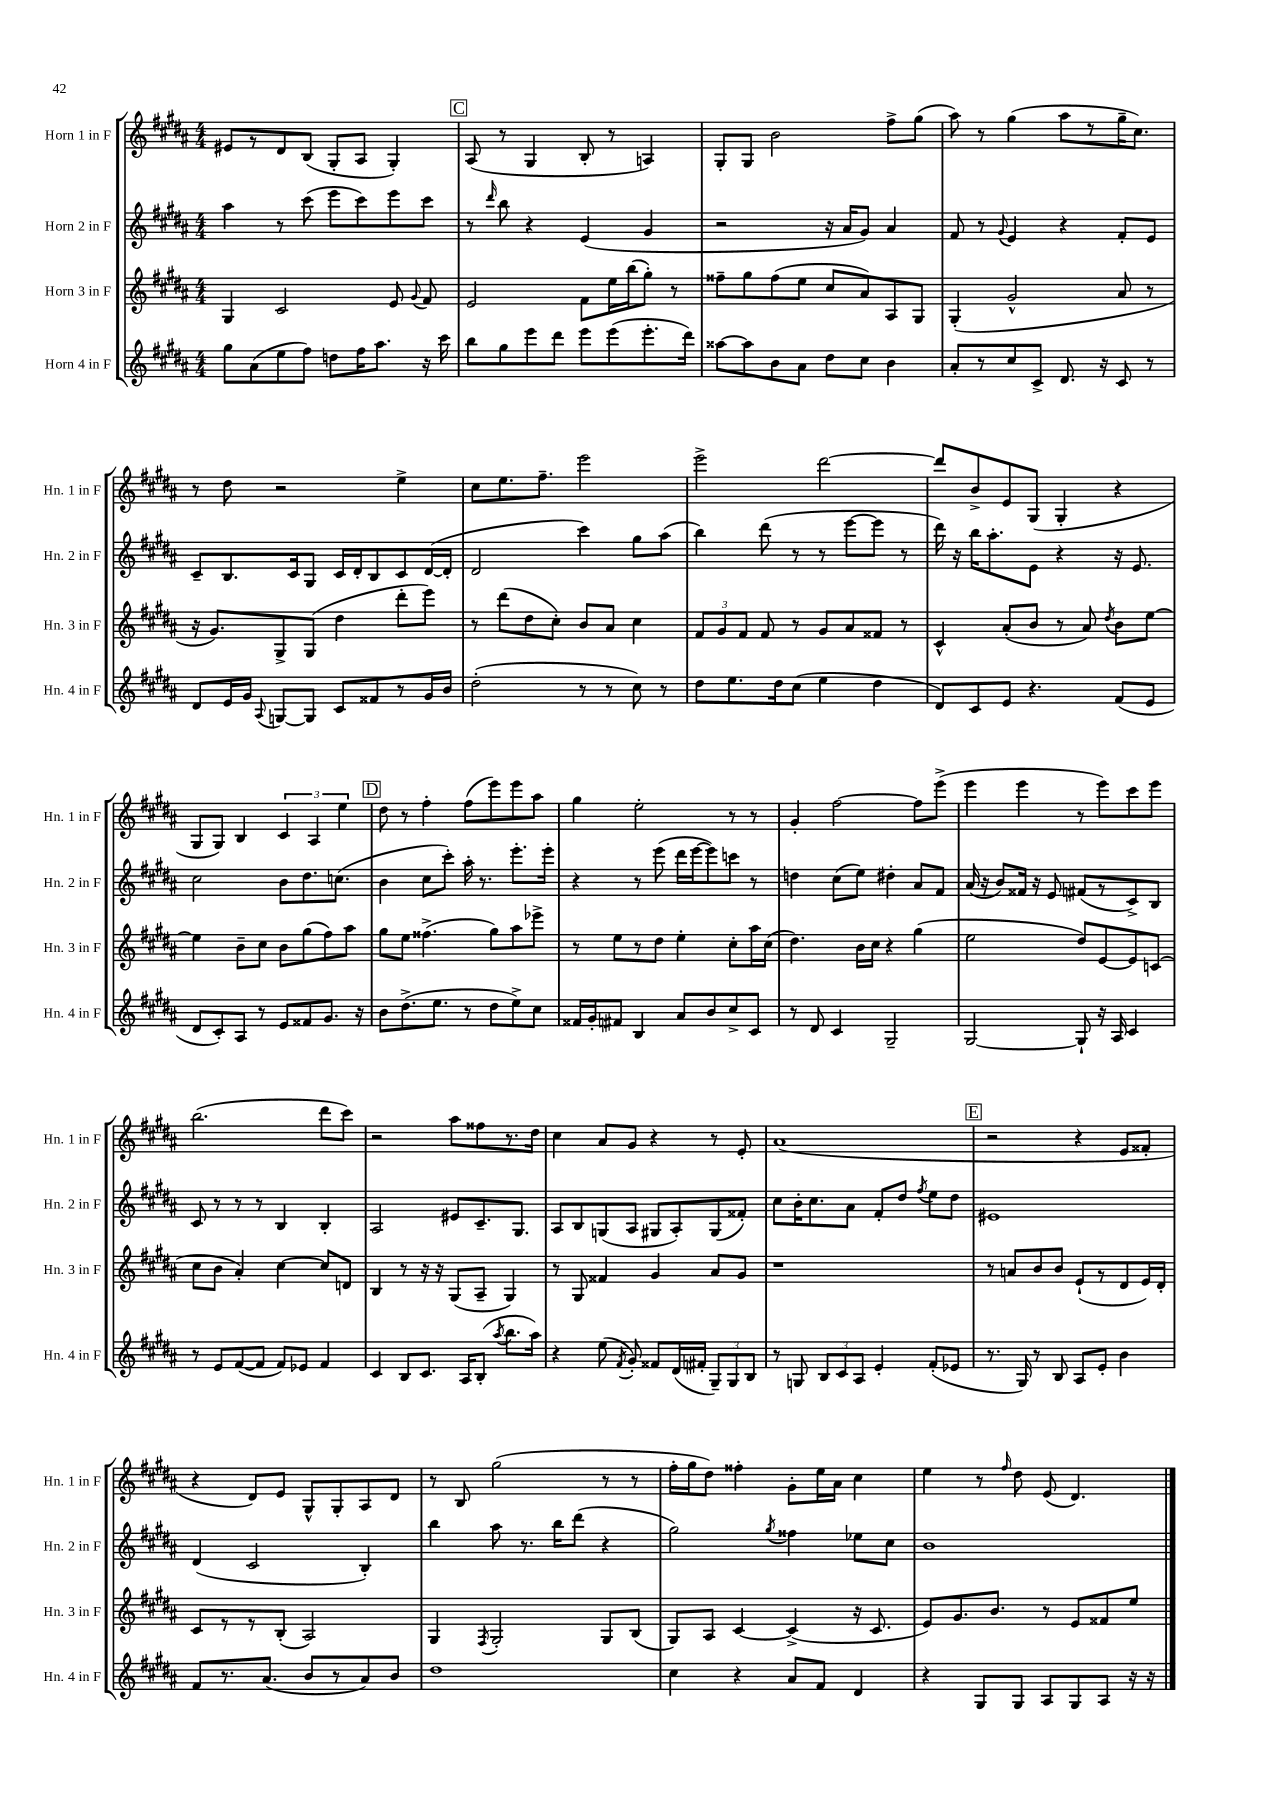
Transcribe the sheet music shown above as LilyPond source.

<<
\new StaffGroup <<
\new Staff = "s0" \with { instrumentName = "Horn 1 in F" shortInstrumentName = "Hn. 1 in F" } {
    \clef treble \key b \major \numericTimeSignature \time 4/4
    \autoBeamOff eis'8[ r8 dis'8 b8]( gis8[-. ais8] gis4-.) |
    \mark \markup { \box "C" } ais8( r8 gis4 b8-. r8 a4) |
    gis8[-. gis8] b'2 fis''8[-> gis''8]( |
    ais''8) r8 gis''4( ais''8[ r8 gis''16-- cis''8.]) |
    r8 dis''8 r2 e''4-> |
    cis''8[ e''8. fis''8.]-- e'''2 |
    e'''2-> dis'''2~ |
    dis'''8[ b'8-> e'8 gis8]( gis4-. r4 |
    gis8[ gis8]) b4 \tuplet 3/2 { cis'4 ais4 e''4 } |
    \mark \markup { \box "D" } dis''8 r8 fis''4-. fis''8[( e'''8) e'''8 ais''8] |
    gis''4 e''2-. r8 r8 |
    gis'4-. fis''2~ fis''8[ e'''8]->( |
    e'''4 e'''4 r8 e'''8[) cis'''8 e'''8] |
    b''2.( dis'''8[ cis'''8]) |
    r2 ais''8[ fisis''8 r8. dis''16] |
    cis''4 ais'8[ gis'8] r4 r8 e'8-. |
    ais'1( |
    \mark \markup { \box "E" } r2 r4 e'8[ fisis'8]-. |
    r4 dis'8[) e'8] gis8[-^ gis8-. ais8 dis'8] |
    r8 b8 gis''2( r8 r8 |
    fis''16[-. gis''16 dis''8]) fisis''4-. gis'8[-. e''16 ais'16] cis''4 |
    e''4 r8 \grace { fis''16 } dis''8 e'8( dis'4.) \bar "|." |
}
\new Staff = "s1" \with { instrumentName = "Horn 2 in F" shortInstrumentName = "Hn. 2 in F" } {
    \clef treble \key b \major \numericTimeSignature \time 4/4
    \autoBeamOff ais''4 r8 cis'''8( e'''8[ cis'''8) e'''8 cis'''8] |
    \mark \markup { \box "C" } r8 \grace { dis'''16 } b''8 r4 e'4( gis'4 |
    r2 r16 ais'16[ gis'8]) ais'4 |
    fis'8 r8 \appoggiatura { gis'8 } e'4 r4 fis'8[-. e'8] |
    cis'8[-- b8. cis'16 gis8] cis'16[ dis'16-. b8 cis'8 dis'16~( dis'16]-. |
    dis'2 cis'''4) gis''8[ ais''8]( |
    b''4) dis'''8( r8 r8 e'''8[~ e'''8] r8 |
    dis'''16) r16 b''16[ ais''8.-. e'8] r4 r16 e'8. |
    cis''2 b'8[ dis''8. c''8.]( |
    \mark \markup { \box "D" } b'4 cis''8[ cis'''8]-.) ais''16-. r8. e'''8.[-. e'''16]-. |
    r4 r8 e'''8( dis'''16[ e'''16~ e'''8) c'''8] r8 |
    d''4 cis''8[( e''8]) dis''4-. ais'8[ fis'8] |
    ais'16( r16 b'8[) fisis'16] r16 e'8 fis'8[( r8 cis'8->) b8] |
    cis'8 r8 r8 r8 b4 b4-. |
    ais2 eis'8[ cis'8.-- gis8.] |
    ais8[ b8 g8( ais8] gis8[ ais8-.) gis8( fisis'8]-.) |
    cis''8[ b'16-. cis''8. ais'8] fis'8[-. dis''8] \acciaccatura { fis''8 } e''8[ dis''8] |
    \mark \markup { \box "E" } eis'1 |
    dis'4( cis'2 b4-.) |
    b''4 ais''8 r8. b''16[ dis'''8]( r4 |
    gis''2) \acciaccatura { gis''8 } fisis''4 ees''8[ cis''8] |
    b'1 \bar "|." |
}
\new Staff = "s2" \with { instrumentName = "Horn 3 in F" shortInstrumentName = "Hn. 3 in F" } {
    \clef treble \key b \major \numericTimeSignature \time 4/4
    \autoBeamOff gis4 cis'2 e'8 \appoggiatura { gis'8 } fis'8 |
    \mark \markup { \box "C" } e'2 fis'8[ e''16 b''16( gis''8]-.) r8 |
    fisis''8[-- gis''8 fisis''8( e''8] cis''8[ ais'8) ais8 gis8] |
    gis4-.( gis'2-^ ais'8 r8 |
    r16 gis'8.[) gis8-> gis8]( dis''4 dis'''8[-. e'''8]) |
    r8 dis'''8[( dis''8 cis''8]-.) b'8[ ais'8] cis''4 |
    \tuplet 3/2 { fis'8[ gis'8 fis'8] } fis'8 r8 gis'8[ ais'8 fisis'8] r8 |
    cis'4-^ ais'8[-.( b'8] r8 ais'8) \acciaccatura { dis''8 } b'8[ e''8]~ |
    e''4 b'8[-- cis''8] b'8[ gis''8( fis''8) ais''8] |
    \mark \markup { \box "D" } gis''8[ e''8] fisis''4.->( gis''8[) ais''8 ees'''8]-> |
    r8 e''8[ r8 dis''8] e''4-. cis''8[-. ais''16 cis''16]( |
    dis''4.) b'16[ cis''16] r4 gis''4( |
    e''2 dis''8[) e'8~ e'8 c'8]( |
    cis''8[ b'8] ais'4-.) cis''4~ cis''8[ d'8] |
    b4 r8 r16 r16 gis8[( ais8]-- gis4) |
    r8 gis8 fisis'4 gis'4 ais'8[ gis'8] |
    r1 |
    \mark \markup { \box "E" } r8 a'8[ b'8 b'8] e'8[-!( r8 dis'8 e'16) dis'16]-. |
    cis'8[ r8 r8 b8]-.( ais2) |
    gis4 \acciaccatura { fis8 } gis2-. gis8[ b8]( |
    gis8[) ais8] cis'4~ cis'4->( r16 cis'8. |
    e'8[) gis'8. b'8.] r8 e'8[ fisis'8 e''8] \bar "|." |
}
\new Staff = "s3" \with { instrumentName = "Horn 4 in F" shortInstrumentName = "Hn. 4 in F" } {
    \clef treble \key b \major \numericTimeSignature \time 4/4
    \autoBeamOff gis''8[ ais'8( e''8 fis''8]) d''8[ fis''16 ais''8.] r16 cis'''16 |
    \mark \markup { \box "C" } b''8[ gis''8 e'''8 dis'''8] e'''8[ e'''8( e'''8.-. dis'''16]) |
    aisis''8[~ aisis''8 b'8 ais'8] dis''8[ cis''8] b'4 |
    ais'8[-. r8 cis''8 cis'8]-> dis'8. r16 cis'8 r8 |
    dis'8[ e'16 gis'16] \appoggiatura { ais8 } g8[~ g8] cis'8[ fisis'8 r8 gis'16 b'16] |
    dis''2-.( r8 r8 cis''8) r8 |
    dis''8[ e''8. dis''16 cis''8]( e''4 dis''4 |
    dis'8[) cis'8 e'8] r4. fis'8[( e'8] |
    dis'8[ cis'8-.) ais8] r8 e'8[ fisis'8 gis'8.] r16 |
    \mark \markup { \box "D" } b'8[ dis''8.->( e''8.] r8 dis''8[ e''8->) cis''8] |
    fisis'16[ gis'16-. fis'8] b4 ais'8[ b'8 cis''8-> cis'8] |
    r8 dis'8 cis'4 gis2-- |
    gis2~ gis8-! r16 ais16 cis'4 |
    r8 e'8[ fis'8~( fis'8] fis'8[) ees'8] fis'4 |
    cis'4 b8[ cis'8.] ais16[ b8]-.( \acciaccatura { ais''8 } b''8.[ ais''16]) |
    r4 e''8( \acciaccatura { fis'8 } gis'8-.) fisis'8[ dis'16( fis'16]-. \tuplet 3/2 { gis8[--) gis8 b8] } |
    r8 g8 \tuplet 3/2 { b8[ cis'8 ais8] } e'4-. fis'8[-.( ees'8] |
    \mark \markup { \box "E" } r8. gis16) r8 b8 ais8[ e'8]-. b'4 |
    fis'8[ r8. ais'8.]( b'8[ r8 ais'8) b'8] |
    dis''1 |
    cis''4 r4 ais'8[ fis'8] dis'4 |
    r4 gis8[ gis8] ais8[ gis8 ais8] r16 r16 \bar "|." |
}
>>
>>
\layout { \context { \Score \remove "Bar_number_engraver" } }
